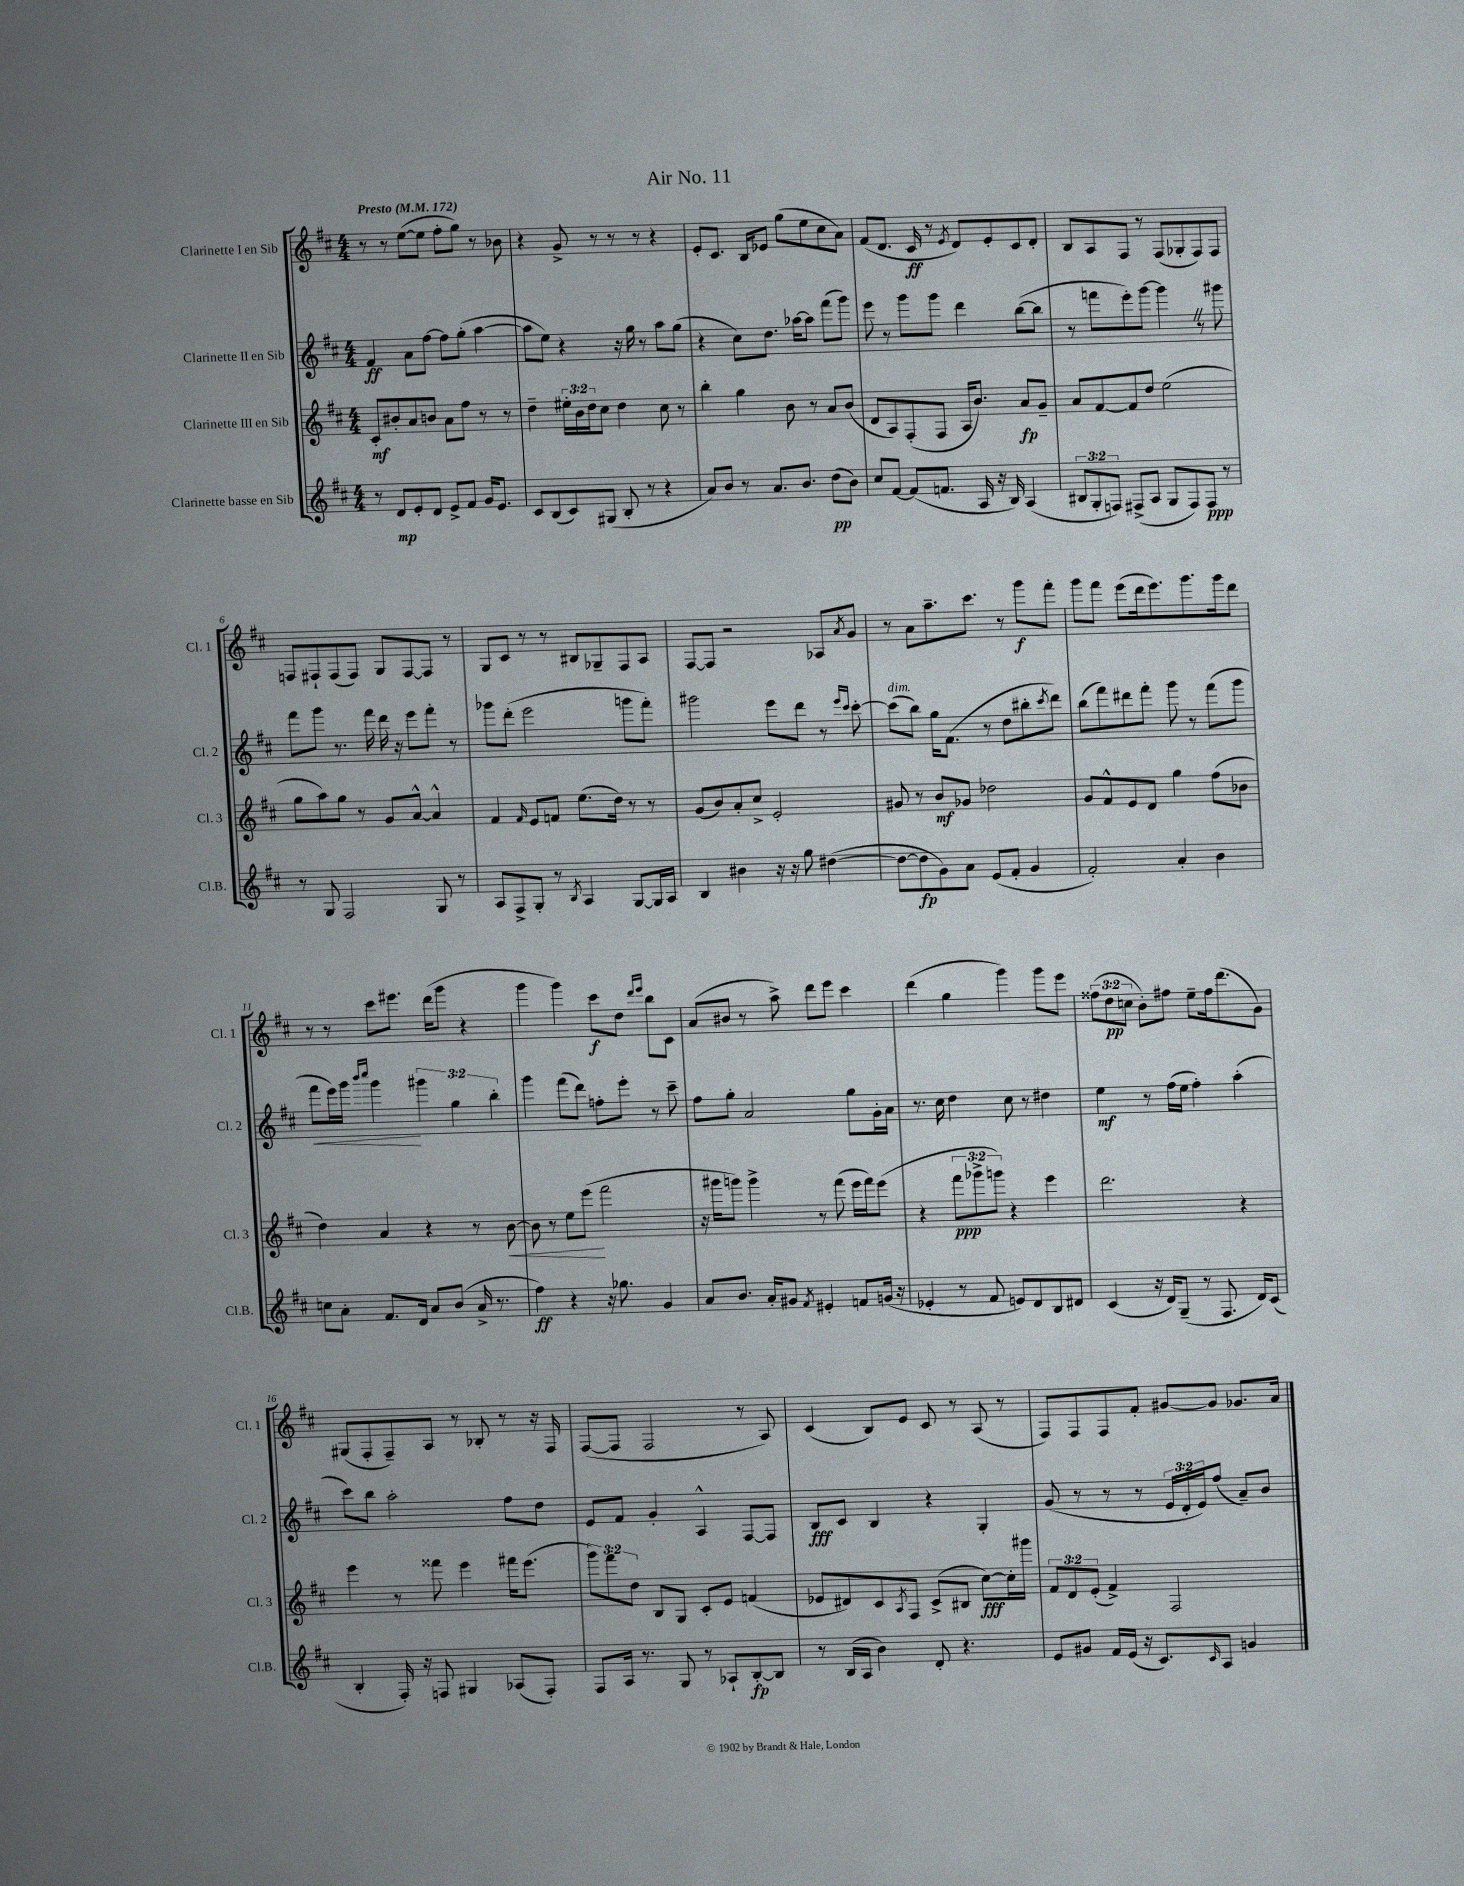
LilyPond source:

\header { title = "Air No. 11" }
<<
\new StaffGroup <<
\new Staff = "s0" \with { instrumentName = "Clarinette I en Sib" shortInstrumentName = "Cl. 1" } {
    \clef treble \key d \major \numericTimeSignature \time 4/4 \override Staff.TupletNumber.text = #tuplet-number::calc-fraction-text \tempo "Presto" 4 = 172
    r8 r8 e''8~( e''8 fis''8-. g''8) r8 bes'8 |
    r4 g'8-> r8 r8 r8 r4 |
    e'8-. cis'8. b16 ees'8 g''8( e''8 cis''8 a'8) |
    fis'8( d'8. cis'16\ff r8 \acciaccatura { e'8 } d'8) e'8-. cis'8 d'8-. |
    b8 a8 fis8 r8 fis8( ges8-. fis8) fis8 |
    f8 fis8-! fis8( fis8) g8 fis8~ fis8 r8 |
    g8 cis'8 r8 r8 bis8 ges8-- fis8 a8 |
    fis8~ fis8 r2 aes8 \acciaccatura { a'8 } g'8 |
    r8 a'8 a''8.-- cis'''8. r8 g'''8\f fis'''8-. |
    g'''8 fis'''8 e'''8( d'''16 e'''8.) g'''8. g'''16 d'''8 |
    r8 r8 cis'''8 eis'''8. d'''16( g'''8 r4 |
    g'''4 g'''4) cis'''8\f d''8 \grace { d'''16 e'''16 } b''8 cis'8 |
    a'8( bis'8 r8 a''8->) d'''8 e'''8 cis'''4 |
    d'''4( g''4 g'''4) g'''8 e'''8 |
    \tuplet 3/2 { fisis''8( d''8\pp c''8 } b'8-.) fis''8 e''8-- fis''16 d'''8.( g'8) |
    gis8( fis8-. fis8--) a8 r8 bes8-. r8 r16 fis16 |
    fis8~( fis8 fis2 r8 a8) |
    cis'4( b8) e'8 cis'8 r8 a8( r8 |
    fis8) fis8 fis8 fis'8-. gis'8~ gis'8 ges'8. a'16 \bar "|." |
}
\new Staff = "s1" \with { instrumentName = "Clarinette II en Sib" shortInstrumentName = "Cl. 2" } {
    \clef treble \key d \major \numericTimeSignature \time 4/4 \override Staff.TupletNumber.text = #tuplet-number::calc-fraction-text
    fis'4\ff a'8 fis''8~ fis''8 g''8-.( a''4~ |
    a''8 e''8) r4 r16 g''16 r8 a''8 g''8( |
    r4 cis''8) d''8. aes''16~ aes''8 fis'''8( g'''8) |
    e'''8 r8 g'''8 g'''8 d'''4 b''8~( b''8 |
    r8 f'''8 e'''8-.) g'''8~ g'''4 \once \override BreathingSign.text = \markup { \musicglyph "scripts.caesura.straight" } \breathe r8 gis'''8 |
    fis'''8 g'''8 r8. fis'''16 d'''16 r16 e'''8 fis'''8-. r8 |
    ges'''8 d'''8-.( e'''2 g'''8 fis'''8-.) |
    gis'''2 e'''8 d'''8 r8 \grace { e'''16 cis'''16 } cis'''8~-. |
    cis'''8^\markup { \italic "dim." }( b''8) g''16 fis'8.( r8 d''8 bis''8-. \acciaccatura { cis'''8 } d'''8) |
    b''8( fis'''8) dis'''8 fis'''8-. g'''8 r8 fis'''8( g'''8 |
    fis'''8\< e'''16) g'''16 \grace { b'''16 cis''''16 } g'''4\! \tuplet 3/2 { gis'''4 g''4 b''4-. } |
    g'''4 fis'''8( d'''8) f''8-. e'''8-. r8 cis'''8-- |
    fis''8 g''8-. a'2 g''8 g'16-. a'16 |
    r8. cis''16 d''4 cis''8 r8 dis''4 |
    e''4\mf r8 fis''16( e''16 fis''4-.) a''4-.( |
    cis'''8) b''8 a''2-. fis''8 d''8 |
    e'8 fis'8 g'4-. a4-^ fis8~ fis8 |
    b8\fff cis'8 b4 r4 g4-. |
    g'8( r8 r8 r8 \tuplet 3/2 { e'16 d'16-. e'16) } fis''8( a'8--) b'8 \bar "|." |
}
\new Staff = "s2" \with { instrumentName = "Clarinette III en Sib" shortInstrumentName = "Cl. 3" } {
    \clef treble \key d \major \numericTimeSignature \time 4/4 \override Staff.TupletNumber.text = #tuplet-number::calc-fraction-text
    cis'8-.\mf bis'8-. a'8 b'8 a'8 fis''8 r8 r8 |
    d''4-- \tuplet 3/2 { eis''16-. b'16 d''16 } cis''8 d''4 cis''8 r8 |
    b''4-. g''4 b'8 r8 a'8 b'8( |
    d'8 a8) fis8-.( fis8 a16 b'8.) a'8\fp g'8-- |
    a'8 fis'8~ fis'8 d''8 e''2( |
    g''8 a''8) g''8 r8 g'8 a'8~-^ a'4-^ |
    fis'4 \grace { fis'16 } e'8 f'8 e''8.( d''16) r8 r8 |
    g'8( b'8) a'8-. cis''8-> e'2-. |
    gis'8 r8 b'8\mf ges'8 des''2 |
    g'8 fis'8-^ e'8 d'8 g''4 fis''8( bes'8 |
    d''4) a'4 r4 r8 b'8~\< |
    b'8 r8 e''8 e'''8\!( fis'''2 |
    r16 gis'''16 g'''8) g'''4-> r8 fis'''8( e'''16 fis'''16) e'''8( |
    r4 \tuplet 3/2 { fis'''8\ppp ges'''8-> g'''8) } r4 e'''4 |
    d'''2. r4 |
    e'''4 r8 fisis'''8 e'''4 fis'''16 e'''8.( |
    \tuplet 3/2 { g'''8) fis'''8 d''8 } b8 g8 cis'8-. e'8 f'4( |
    ees'8 dis'8) cis'8 \acciaccatura { a8 } fis8 cis'8->( bis8 cis''8~\fff) cis''16-. gis'''16 |
    \tuplet 3/2 { fis'8 d'8 e'8-.( } fis'4->) fis2 \bar "|." |
}
\new Staff = "s3" \with { instrumentName = "Clarinette basse en Sib" shortInstrumentName = "Cl.B." } {
    \clef treble \key d \major \numericTimeSignature \time 4/4 \override Staff.TupletNumber.text = #tuplet-number::calc-fraction-text
    r8 d'8\mp e'8-. d'8 e'8-> fis'8 g'16 e'8. |
    cis'8 b8( cis'8) gis8( b8-. r8 r4 |
    a'8) b'8 r8 a'8. b'8. d''8\pp( b'8) |
    cis''8 fis'8~ fis'8( f'8. a16 r16 b16) a4( |
    \tuplet 3/2 { bis8 g8-. f8) } fis8->( a8 g8 fis8) fis8\ppp r8 |
    r8 g8 fis2 g8 r8 |
    a8 fis8-> g8-. r8 \acciaccatura { b8 } a4 g8~ g16 a16 |
    b4 bis'4 r16 r16 g''8 dis''4~( |
    dis''8~ dis''8\fp g'8) a'8 e'8( fis'8-. g'4 |
    fis'2-.) a'4-. b'4 |
    c''8 a'8-. fis'8. d'16 a'8 b'8( a'16-> r8. |
    fis''4\ff) r4 r16 ges''8. g'4 |
    a'8 b'8. a'16-. gis'8 \acciaccatura { fis'8 } eis'4-. f'8 g'16( r16 |
    ees'4-. r8 fis'8 e'8) d'8 b8 dis'8 |
    cis'4( r16 d'16) g8--( r8 fis8. d'16) cis'8( |
    b4-. fis16-.) r16 f8 gis4 aes8( f8-.) |
    fis8 a16 r8. g8 r8 aes8-! b8~-.\fp b8 |
    r8 b16( a16 b'4) d'8-. r4. |
    e'8 gis'8 fis'16 e'16( r16 cis'8.) \grace { cis'16 } a8 g'4 \bar "|." |
}
>>
>>
